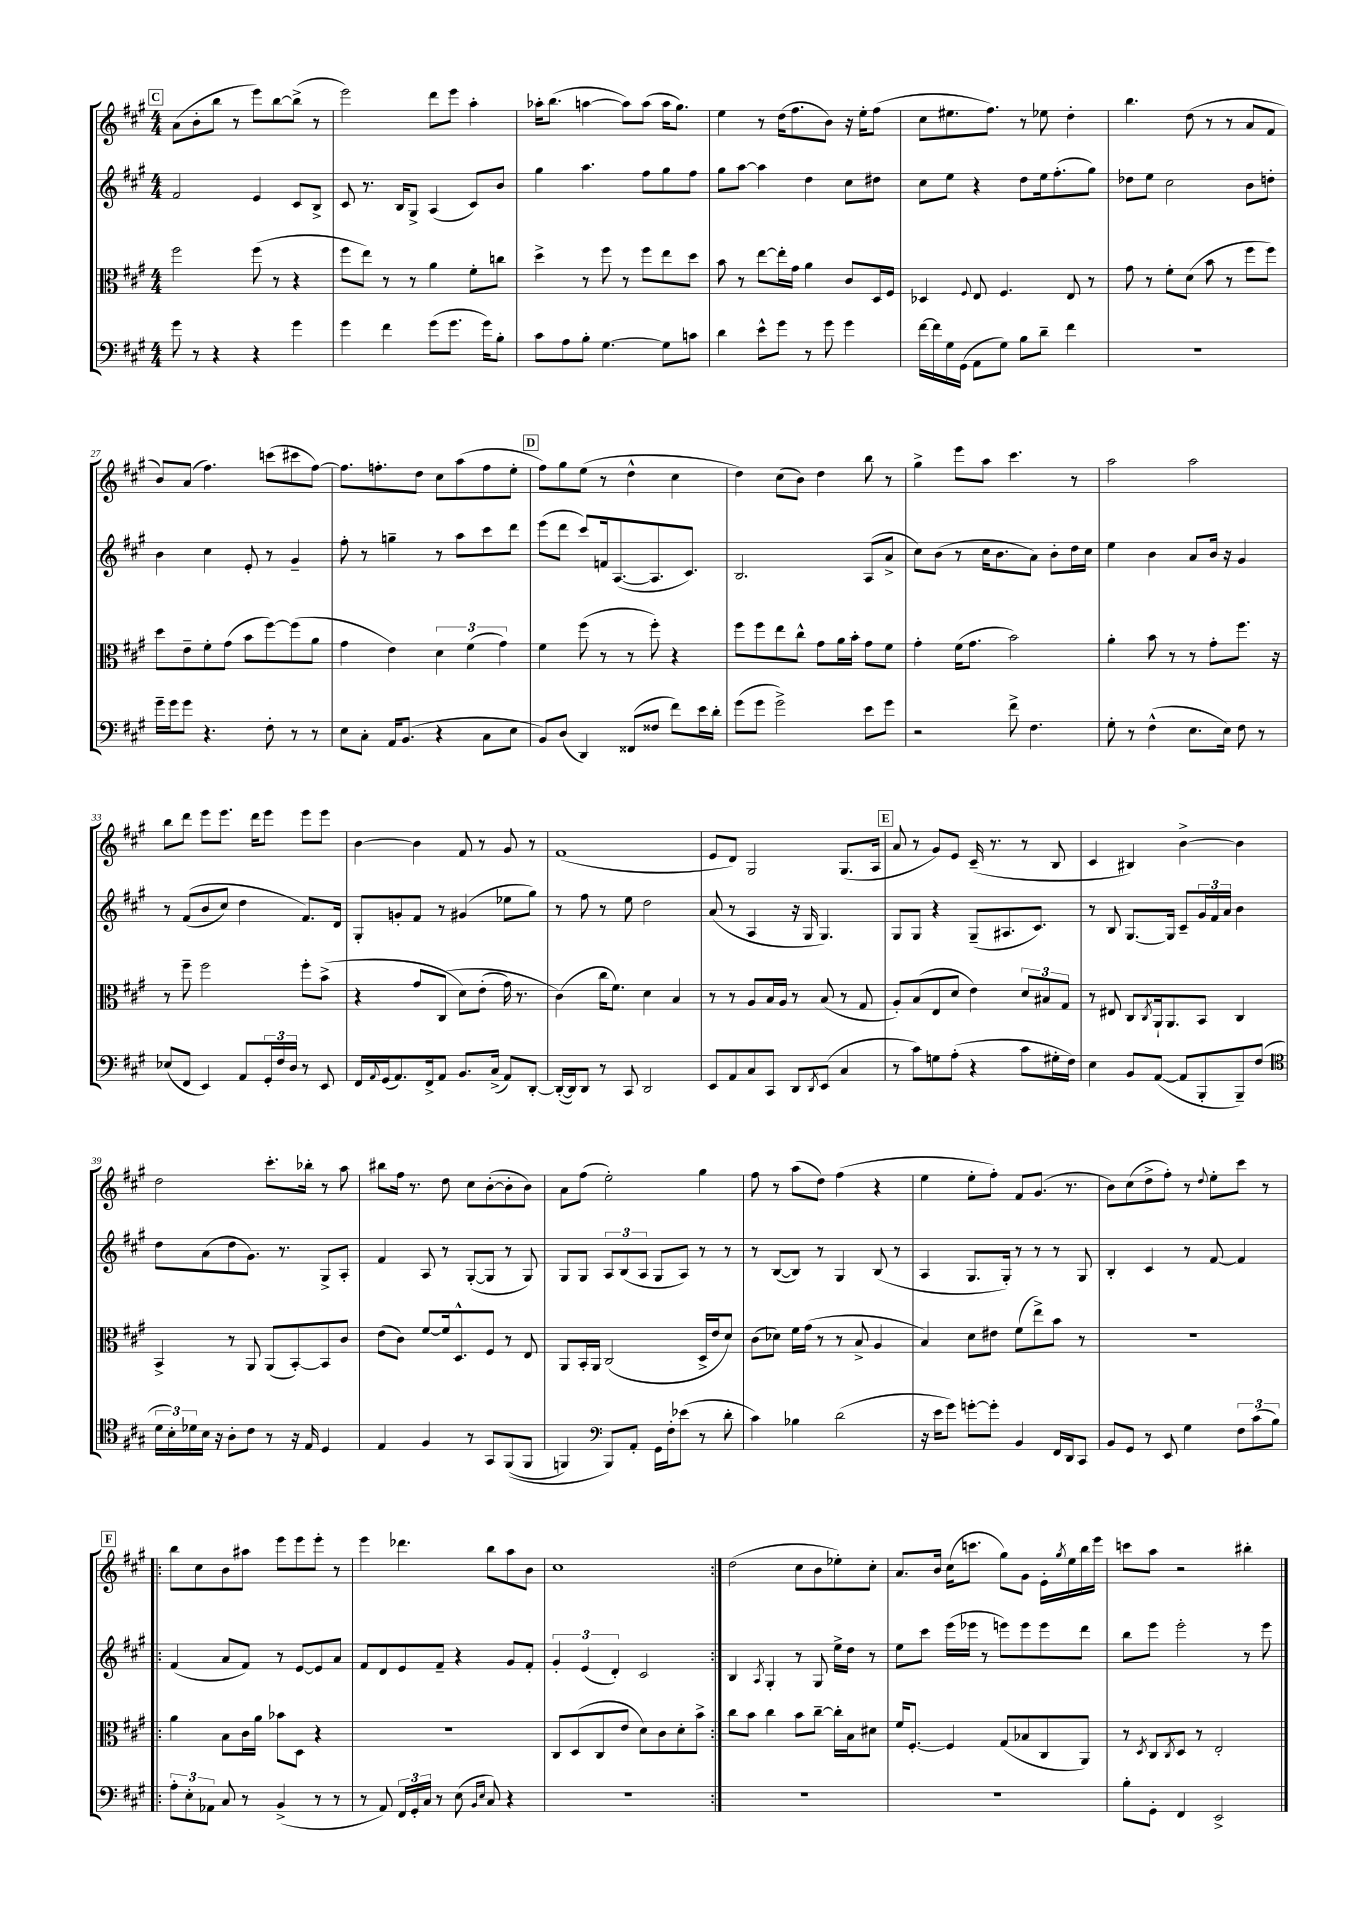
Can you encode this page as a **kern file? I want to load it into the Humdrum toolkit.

**kern	**kern	**kern	**kern
*staff4	*staff3	*staff2	*staff1
*clefF4	*clefC3	*clefG2	*clefG2
*k[f#c#g#]	*k[f#c#g#]	*k[f#c#g#]	*k[f#c#g#]
*M4/4	*M4/4	*M4/4	*M4/4
8g#	2ff#	2f#	(8a
8r	.	.	8b'
4r	.	.	8bb
.	.	.	8r
4r	(8ff#	4e	8eee)
.	8r	.	[8bb
4g#	4r	8c#	(8bb^]
.	.	8B^	8r
=	=	=	=
4g#	8ff#	8c#	2eee)
.	8ee)	8.r	.
4f#	8r	.	.
.	.	16B	.
.	8r	8G#^	.
(8g#	4a	(4A	8ddd
8.g#	.	.	8eee
.	8f#'	8c#)	4aa'
16g#)	.	.	.
8B'	8cc	8b	.
=	=	=	=
8c#	4dd^	4gg#	16aa-'
.	.	.	(8.bb
8A	.	.	.
8B'	8r	4.aa	[4aa
[4.G#	8ff#	.	.
.	8r	.	8aa])
.	8ff#	8ff#	(8aa
8G#]	8ee	8gg#	16aa
.	.	.	8.gg#)
8c	8dd	8ff#	.
=	=	=	=
4d	8b	8gg#	4ee
.	8r	[8aa	.
8e^^	[8ee	4aa]	8r
8g#	16ee']	.	(16dd
.	16g#	.	8.ff#
8r	4a	4dd	.
8g#	.	.	8b)
4g#	8c#	8cc#	16r
.	.	.	16ee'
.	16D	8dd#	(8ff#
.	16F#	.	.
=	=	=	=
[16f#	4D-	8cc#	8cc#
16f#]	.	.	.
16G#	.	8ee	8.ee#
(16GG#	.	.	.
.	8qqF#	.	.
8AA	8E	4r	.
.	.	.	8.ff#)
8G#)	4.F#	.	.
8B	.	8dd	8r
8d~	.	16ee	8ee-
.	.	(8.ff#'	.
4f#	8E	.	4dd'
.	8r	8gg#)	.
=	=	=	=
1r	8g#	8dd-	4.bb
.	8r	8ee	.
.	8f#'	2cc#	.
.	(8d	.	(8dd
.	8b	.	8r
.	8r	.	8r
.	8ff#	8b	8a
.	8ff#)	8dd'	8f#
=	=	=	=
16g#~	8dd	4b	8b)
16g#	.	.	.
8g#	8e~	.	(8a
4.r	8f#'	4cc#	4.ff#)
.	(8g#	.	.
.	8b	8e'	.
8F#'	[8ff#)	8r	(8ccc
8r	(8ff#]	4g#~	8ccc#
8r	8a	.	[8ff#)
=	=	=	=
8E	4g#	8ff#'	8.ff#]
8C#'	.	8r	.
.	.	.	8.ff'
16AA	4e)	4gg~	.
(8.BB	.	.	.
.	.	.	8dd
4r	6d	8r	8cc#
.	.	8aa	(8aa
.	(6f#	.	.
8C#	.	8ccc#	8ff
.	6g#)	.	.
8E	.	8ddd	8ee'
=	=	=	=
8BB)	4f#	(8eee	8ff#)
(8D	.	8ddd	8gg#
4DD)	(8ff#	8ccc#)	(8ee
.	8r	16f	8r
.	.	([8.A	.
(8FF##	8r	.	4dd^^
8F##	8ff#')	8.A]	.
8f#)	4r	.	4cc#
.	.	8.c#)	.
16e	.	.	.
16d'	.	.	.
=	=	=	=
(8g#	8ff#	2.B	4dd)
8g#	8ff#	.	.
2g#^)	8ee	.	(8cc#
.	8cc#^^	.	8b)
.	8g#	.	4dd
.	16a	.	.
.	16b'	.	.
8e	8g#	(8A	8bb
8g#	8f#	8a^	8r
=	=	=	=
2r	4g#'	8cc#)	4gg#^
.	.	(8b	.
.	(16f#	8r	8eee
.	8.g#	.	.
.	.	16cc#	8aa
.	.	8.b	.
8f#^	2b)	.	4.ccc#
4.F#	.	8a)	.
.	.	8b'	.
.	.	16dd	8r
.	.	16cc#	.
=	=	=	=
8G#'	4a'	4ee	2aa
8r	.	.	.
(4F#^^	8b	4b	.
.	8r	.	.
8.E	8r	8a	2aa
.	8g#'	16b	.
16E)	.	16r	.
8F#	8.ff#	4g#	.
8r	.	.	.
.	16r	.	.
=	=	=	=
(8E-	8r	8r	8bb
8FF#	8ff#~	&((8f#	8ddd
4EE)	2ff#	8b	8eee
.	.	8cc#)	8.eee
8AA	.	4dd	.
.	.	.	16ddd
24GG#'	.	.	8eee
24F#	.	.	.
24D	.	.	.
8r	8ff#'	8.f#&)	8eee
8EE	(8b^	.	8eee
.	.	16d	.
=	=	=	=
16FF#	4r	8G#'	[4b
8qqAA	.	.	.
(16GG#	.	.	.
8.AA)	.	8g'	.
.	8g#	8f#	4b]
16FF#^	.	.	.
8AA	&(8C#	8r	.
8.BB	8d)	(4g#	8f#
.	(8e'	.	8r
(16C#^	.	.	.
8AA)	16g#)	8ee-	8g#
.	8.r	.	.
[8DD'	.	8gg#)	8r
=	=	=	=
(16DD'_	(4c#&)	8r	(1f#
16DD])	.	.	.
8DD	.	8ff#	.
8r	16cc#	8r	.
.	8.f#)	.	.
8CC#	.	8ee	.
2DD	4d	2dd	.
.	4B	.	.
=	=	=	=
8EE	8r	(8a	8e
8AA	8r	8r	8d)
8C#	8A	4A	2G#
8CC#	16B	.	.
.	16A	.	.
8DD	8r	16r	.
.	.	16G#	.
8qDD	.	.	.
(8EE	(8B	4.G#)	.
4C#	8r	.	(8.G#
.	8G#	.	.
.	.	.	16A
=	=	=	=
8r	8A')	8G#	8a
8c#)	(8B	8G#	8r
8G	8E	4r	8g#)
(8A'	8d	.	8e
4r	4e)	(8G#~	(16c#~
.	.	.	8.r
.	.	8.A#	.
8c#	12d	.	8r
.	.	8.c#)	.
.	12B#	.	.
16G#'	.	.	8B
.	12G#	.	.
16F#)	.	.	.
=	=	=	=
4E	8r	8r	4c#
.	8E#	8B	.
8BB	8C#	[8.G#	4B#)
.	8qC#	.	.
([8AA	16AA`	.	.
.	8.AA	16G#]	.
8AA]	.	8c#~	[4b^
8BBB'	8BB	24g#	.
.	.	24f#	.
.	.	24a	.
8BBB~)	4C#	4b	4b]
(8F#	.	.	.
=	=	=	=
*clefC4	*	*	*
24d	4BB^	8dd	2dd
24B')	.	.	.
24d-	.	.	.
16B	.	(8a	.
16r	.	.	.
8A'	8r	8dd	.
8c#	8AA	8.g#)	.
8r	(8AA	.	8.ccc#'
.	.	8.r	.
16r	[8BB')	.	.
16E	.	.	16bb-'
4D	8BB]	8G#^	8r
.	8c#	8A'	8aa
=	=	=	=
4E	(8e	4f#	8bb#
.	8c#)	.	16ff#
.	.	.	8.r
4F#	[8f#	8A	.
.	16f#]	8r	8dd
.	8.D^^	.	.
8r	.	([8G#'	8cc#
8GG#	8F#	8G#]	([8b'
&((8FF#	8r	8r	8b']
8FF#	8E	8G#)	8b)
=	=	=	=
4FF)	8AA	8G#	8a
.	16BB'	8G#	(8ff#
.	16AA	.	.
*clefF4	*	*	*
8BBB&)	(2C#	12A	2ee')
.	.	(12B	.
8AA'	.	.	.
.	.	12A	.
16GG#	.	8G#	.
16F#'	.	.	.
(8e-	.	8A)	.
8r	16D^	8r	4gg#
.	16e	.	.
8d'	8d)	8r	.
=	=	=	=
4c#)	(8c#	8r	8ff#
.	8d-)	([8B	8r
4B-	16f#	8B])	(8aa
.	(16g#	.	.
.	8r	8r	8dd)
(2d	8r	4G#	(4ff#
.	8B^	.	.
.	4A	(8B	4r
.	.	8r	.
=	=	=	=
16r	4B)	4A	4ee
16e	.	.	.
8g#)	.	.	.
[8g'	8d	8.G#	8ee'
8g']	8e#	.	8ff#')
.	.	16G#')	.
4BB	(8f#	8r	8f#
.	8ee^)	8r	(8.g#
16FF#	8b	8r	.
16DD	.	.	8.r
8CC#	8r	8G#	.
=	=	=	=
8BB	1r	4B'	8b)
8GG#	.	.	(8cc#
8r	.	4c#	8dd^
8EE	.	.	8ff#')
4G#	.	8r	8r
.	.	.	8qqdd
.	.	[8f#	8ee'
12F#	.	4f#]	8ccc#
(12c#	.	.	.
.	.	.	8r
12B)	.	.	.
=!|:	=!|:	=!|:	=!|:
12A'	4a	(4f#	8bb
12E'	.	.	.
.	.	.	8cc#
12AA-	.	.	.
8C#	8B	8a	8b
8r	16c#	8f#)	8aa#
.	16a	.	.
(4BB^	8b-	8r	8eee
.	8D	[8e	8eee
8r	4r	8e]	8eee'
8r	.	8a	8r
=	=	=	=
8r	1r	8f#	4eee
8AA)	.	8d	.
24FF#	.	8e	4.ddd-
24GG#'	.	.	.
24C#	.	.	.
8r	.	8f#~	.
(8E	.	4r	.
16qqBB	.	.	.
16qqE	.	.	.
8C#)	.	.	8bb
4r	.	8g#	8aa
.	.	8f#'	8b
=	=	=	=
1r	8C#	6g#'	1cc#
.	(8D	.	.
.	.	(6e	.
.	8C#	.	.
.	.	6d')	.
.	8e	.	.
.	8d)	2c#	.
.	8c#	.	.
.	8d'	.	.
.	8b^	.	.
=:|!	=:|!	=:|!	=:|!
1r	8cc#	4B	(2dd
.	8b	.	.
.	.	8qA	.
.	4cc#	4G#'	.
.	8b	8r	8cc#
.	[8cc#~	8G#	8b
.	16cc#']	16ee^	8ee-')
.	16B	16dd	.
.	8d#	8r	8cc#'
=	=	=	=
1r	16f#	8ee	8.a
.	[8.F#'	.	.
.	.	8ccc#	.
.	.	.	16b
.	4F#]	(16eee	(16cc#
.	.	16eee-	8.ccc
.	.	8r	.
.	(8G#	8eee)	8gg#)
.	8B-	8eee	8g#
.	8C#	8eee	16e'
.	.	.	8qgg#
.	.	.	16ee
.	8AA)	8ddd	16bb
.	.	.	16eee
=	=	=	=
8B'	8r	8bb	8ccc
.	8qD	.	.
8GG#'	8C#	8eee	8aa
.	8qC#	.	.
4FF#	8D	2eee'	2r
.	8r	.	.
2EE^	2E'	.	.
.	.	8r	4bb#'
.	.	8eee	.
==	==	==	==
*-	*-	*-	*-
